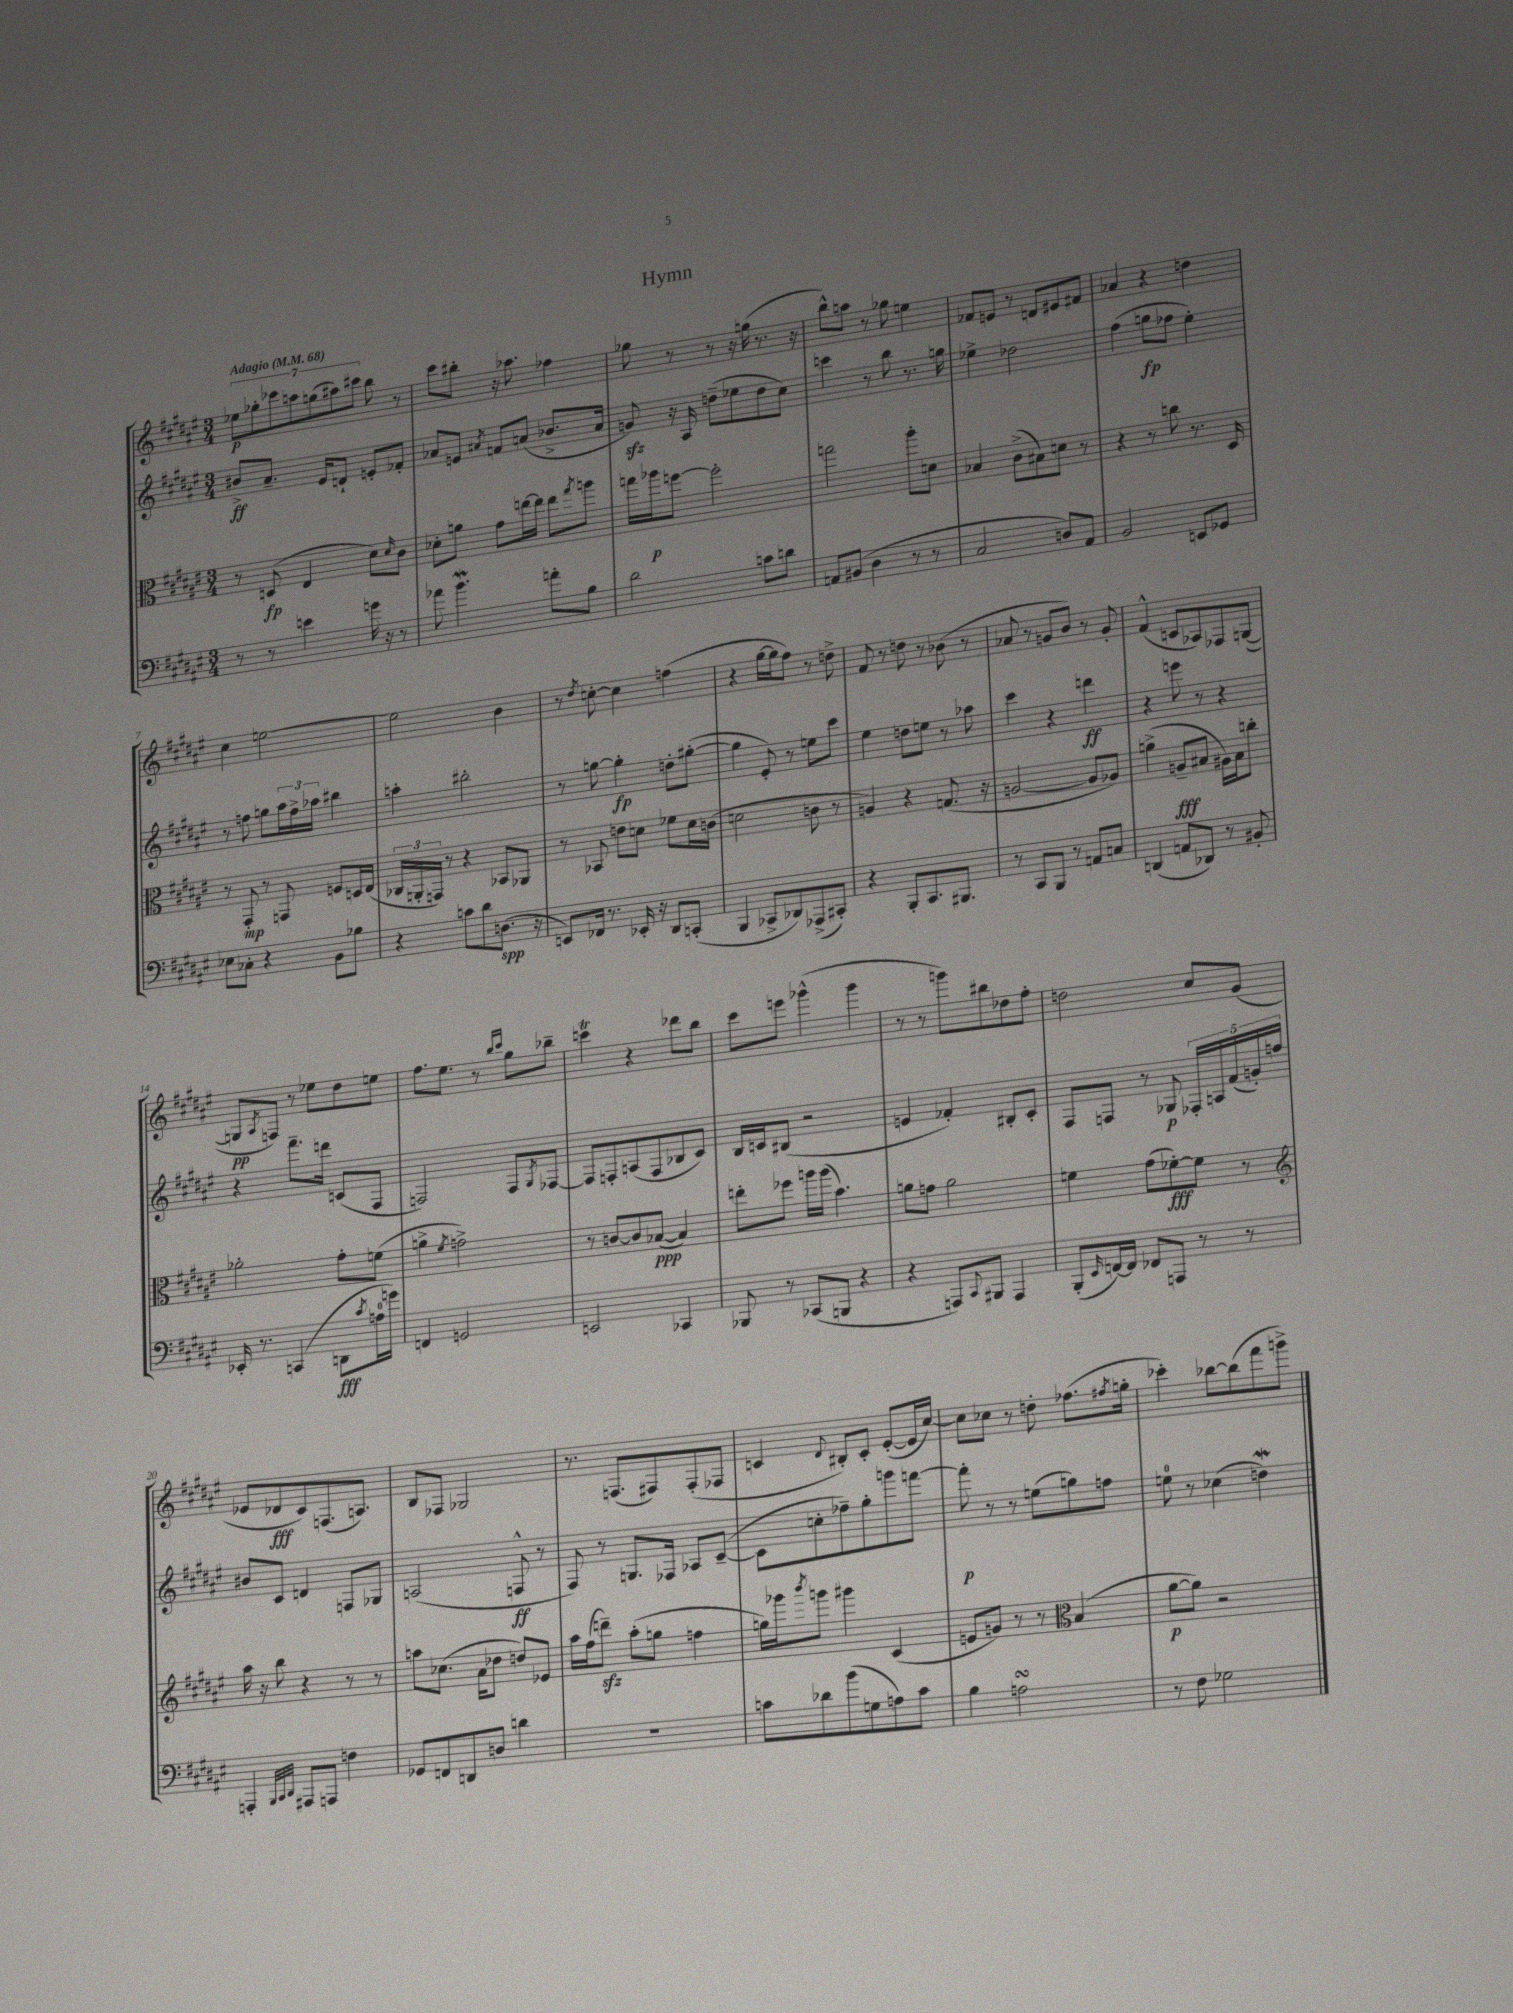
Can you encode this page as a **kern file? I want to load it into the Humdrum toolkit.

**kern	**dynam	**kern	**dynam	**kern	**dynam	**kern	**dynam
*part4	*part4	*part3	*part3	*part2	*part2	*part1	*part1
*staff4	*staff4	*staff3	*staff3	*staff2	*staff2	*staff1	*staff1
*clefF4	*	*clefC3	*	*clefG2	*	*clefG2	*
*k[f#c#g#d#a#e#]	*	*k[f#c#g#d#a#e#]	*	*k[f#c#g#d#a#e#]	*	*k[f#c#g#d#a#e#]	*
*M3/4	*	*M3/4	*	*M3/4	*	*M3/4	*
*MM68	*	*MM68	*	*MM68	*	*MM68	*
=1	=1	=1	=1	=1	=1	=1	=1
!	!	!	!	!	!	!LO:TX:a:B:t=Adagio	!
8r	.	8r	.	8b#X^/L	ff	14ee-X\L	p
.	.	.	.	.	.	14gg-X'\	.
8r	.	(8Dn/	fp	8.a#~/J	.	.	.
.	.	.	.	.	.	14ccc-X\	.
.	.	.	.	.	.	14aan\	.
4en\	.	4E#/	.	.	.	.	.
.	.	.	.	.	.	(14ggn\	.
.	.	.	.	16e#/KL	.	.	.
.	.	.	.	.	.	14aa#X\)	.
.	.	.	.	8dn`/J	.	.	.
.	.	.	.	.	.	14ccc#X\J	.
16gn\	.	8d#\L)	.	8en'/L	.	8bb\	.
16r	.	.	.	.	.	.	.
.	.	16qqd#/	.	.	.	.	.
8r	.	8c#\J	.	8f-X'/J	.	8r	.
=2	=2	=2	=2	=2	=2	=2	=2
8a-X\	.	8d-X'\L	.	8a-X/L	.	8ccc#\L	.
4.bw\	.	8an\J	.	8en/J	.	8bb#X'\J	.
.	.	.	.	8qa#X/	.	.	.
.	.	8g#\L	.	8fn/L	.	16r	.
.	.	.	.	.	.	8.aa-X\	.
.	.	[16een\L	.	(8an/J	.	.	.
.	.	16ee\JJ]	.	.	.	.	.
8an'\L	.	8ee\L	.	8.b-X^/L	.	4ff-X\	.
.	.	8qgg#/	.	.	.	.	.
8B\J	.	8aan\J	.	.	.	.	.
.	.	.	.	16a/Jk	.	.	.
=3	=3	=3	=3	=3	=3	=3	=3
2d#\	.	16ggn\LL	.	8gnzz/)	.	8gg-X\	.
.	.	16aa-X\J	p	.	.	.	.
.	.	[8ffn\J	.	16r	.	8r	.
.	.	.	.	16A#/	.	.	.
.	.	2ff'\]	.	(8ddn~\L	.	8r	.
.	.	.	.	8ee-X\	.	16r	.
.	.	.	.	.	.	(16ggn\	.
8cn\L	.	.	.	8dd\	.	8.r	.
8dn\J	.	.	.	8cc#\J)	.	.	.
.	.	.	.	.	.	16r	.
=4	=4	=4	=4	=4	=4	=4	=4
8AAn/L	.	2ggn\	.	4cccn\	.	8bb^^\L)	.
(8BB#X/J	.	.	.	.	.	8aan\J	.
4D#\	.	.	.	8r	.	8r	.
.	.	.	.	8bb\	.	8gg-X\	.
8r	.	8aa#'\L	.	8.r	.	4een\	.
8r	.	8dn\J	.	.	.	.	.
.	.	.	.	16ggn\	.	.	.
=5	=5	=5	=5	=5	=5	=5	=5
2C#/	.	4B-X/	.	4ee-X^\	.	8f-X/L	.
.	.	.	.	.	.	8en/J	.
.	.	(8c#^\L	.	2dd-X\	.	8r	.
.	.	8B#X\)	.	.	.	8dn/L	.
8Dn/L)	.	8dn\J	.	.	.	8e#X/	.
8AA#/J	.	8r	.	.	.	8f#X/J	.
=6	=6	=6	=6	=6	=6	=6	=6
2BB/	.	4r	.	(4ff#\	.	4a-X/	.
.	.	8r	.	8ggn\L	fp	4r	.
.	.	8ccn\	.	8ff-X\J	.	.	.
8EEn/L	.	8.r	.	4ee#'\)	.	4ddn\	.
8GG-X/J	.	.	.	.	.	.	.
.	.	16D#/	.	.	.	.	.
!!LO:LB:g=z
=7	=7	=7	=7	=7	=7	=7	=7
8E-X\L	.	8r	.	8r	.	4cc#\	.
8C-X'\J	.	8GG#'/	mp	8ffn\	.	.	.
4r	.	8r	.	8ggn\L	.	[2een\	.
.	.	8GGn/	.	24aa#\L	.	.	.
.	.	.	.	24ff^\	.	.	.
.	.	.	.	24aa-X\JJ	.	.	.
8BB\L	.	8Fn/L	.	4bb#X\	.	.	.
8B-X\J	.	16Dn/L	.	.	.	.	.
.	.	(16E#/JJ	.	.	.	.	.
=8	=8	=8	=8	=8	=8	=8	=8
4r	.	24C-X/LL	.	4aan'\	.	2ee\]	.
.	.	24AAn'/	.	.	.	.	.
.	.	24GGn/JJ)	.	.	.	.	.
.	.	8r	.	.	.	.	.
8cn\L	.	4r	.	2bb#X'\	.	.	.
8d#\	.	.	.	.	.	.	.
(8.Dn\J	spp	8BB-X/L	.	.	.	4b\	.
.	.	8AA-X/J	.	.	.	.	.
16r	.	.	.	.	.	.	.
=9	=9	=9	=9	=9	=9	=9	=9
8EEn/L)	.	8r	.	8r	.	8r	.
.	.	.	.	.	.	8qdd#/	.
16FF-X/Jk	.	8BB-X/	.	[8ggn\	.	[8ccn'\	.
8.r	.	.	.	.	.	.	.
.	.	8en\L	.	4gg'\]	fp	4cc\]	.
16EE-X'/	.	8dn\J	.	.	.	.	.
16r	.	.	.	.	.	.	.
8DD#/L	.	8f-X\L	.	8ddn'\L	.	(4ffn\	.
(8CCn'/J	.	16d\L	.	([8gg#X'\J	.	.	.
.	.	(16cn\JJ	.	.	.	.	.
=10	=10	=10	=10	=10	=10	=10	=10
4BBB/	.	2dn\	.	4gg#\]	.	4r	.
8CC-X^/L	.	.	.	8e#'/)	.	[16gg#\LL	.
.	.	.	.	.	.	16gg#\J]	.
8DD-X/)	.	.	.	8r	.	8ff#\J)	.
(8AAA-X^/	.	8cn\	.	8een\L	.	8r	.
8CC#X'/J)	.	8r	.	8ccc#\J	.	8ddn^\	.
=11	=11	=11	=11	=11	=11	=11	=11
4r	.	4An/)	.	4ee#\	.	8f#/	.
.	.	.	.	.	.	8r	.
8BBB'/L	.	4r	.	8ddn\L	.	8ddn\	.
8.CC#/	.	.	.	8een\J	.	8r	.
.	.	(8.Gn/	.	8r	.	(8b-X\	.
8.BBB#X/J	.	.	.	.	.	.	.
.	.	.	.	8aa-X\	.	8r	.
.	.	16r	.	.	.	.	.
=12	=12	=12	=12	=12	=12	=12	=12
8r	.	[2An/	.	4ccc#\	.	8a-X/	.
8CC#/L	.	.	.	.	.	8r	.
8BBB/J	.	.	.	4r	.	8gn/L	.
8r	.	.	.	.	.	8b/J)	.
8AAn/L	.	8A/L]	.	4dddn\	ff	8r	.
8Cn/J	.	8A-X/J)	.	.	.	8g'/	.
=13	=13	=13	=13	=13	=13	=13	=13
(4DDn/	.	(4an^\	.	4r	.	(4f#^^/	.
8AAn/L	.	8An~/L	fff	8eeen\	.	8cn/L	.
8DD-X/J)	.	8B#X/J	.	8r	.	8A-X/)	.
8r	.	16A#X\LL)	.	4r	.	8F-X/	.
.	.	16B#\J	.	.	.	.	.
8BB#X'/	.	8ccn'\J	.	.	.	([8Gn/J	.
!!LO:LB:g=z
=14	=14	=14	=14	=14	=14	=14	=14
16EE-X'/	.	2a-X'\	.	4r	.	8Gn/L]	pp
8.r	.	.	.	.	.	.	.
.	.	.	.	.	.	8qA#/	.
.	.	.	.	.	.	8Fn/J)	.
(4CCn/	.	.	.	8.fff#~\L	.	8r	.
.	.	.	.	.	.	8ee-X\L	.
.	.	.	.	16dddn\Jk	.	.	.
8DDn\L	fff	8g#'\L	.	(8cn/L	.	8dd#\	.
8qc#/	.	.	.	.	.	.	.
16An\L	.	(8fn\J	.	8F#/J	.	8een\J	.
16gn\JJ)	.	.	.	.	.	.	.
=15	=15	=15	=15	=15	=15	=15	=15
4FFn/	.	4an^\	.	2Fn/)	.	8.ff#\L	.
.	.	.	.	.	.	8.ee#\J	.
.	.	8qf#/	.	.	.	.	.
2GGn/	.	2gn^\)	.	.	.	.	.
.	.	.	.	.	.	8r	.
.	.	.	.	.	.	16qqbb/LL	.
.	.	.	.	.	.	16qqccc#/JJ	.
.	.	.	.	8F/L	.	8gg#\L	.
.	.	.	.	8qG#/	.	.	.
.	.	.	.	[8F-X/J	.	8bb-X~\J	.
=16	=16	=16	=16	=16	=16	=16	=16
2EEn/	.	8r	.	8F-/L]	.	4cccnT\	.
.	.	[8cn/L	.	8Fn'/	.	.	.
.	.	8c/]	.	(8An/	.	4r	.
.	.	([8B-X/J	ppp	8F/	.	.	.
4CC-X/	.	4B-/])	.	8B-X/	.	8ddd-X\L	.
.	.	.	.	8c#/J)	.	8bb\J	.
=17	=17	=17	=17	=17	=17	=17	=17
8BBB-X/	.	8een'\L	.	16B/LL	.	8ccc#\L	.
.	.	.	.	16cn/J	.	.	.
8r	.	8ff-X\J	.	(8B#X/J	.	8eeen\J	.
(8CC-X/L	.	16aan\LL	.	2r	.	(4ggg-X^^\	.
.	.	(16aa\JJ	.	.	.	.	.
8BBBn/J	.	4.b\)	.	.	.	.	.
4r	.	.	.	.	.	4ggg-\	.
=18	=18	=18	=18	=18	=18	=18	=18
4r	.	8an\L	.	4en/	.	8r	.
.	.	8gn\J	.	.	.	8r	.
8AAAn/L)	.	2a\	.	4f-X'/)	.	8gggn\L)	.
8qqCC#/	.	.	.	.	.	.	.
8BBB#X/J	.	.	.	.	.	8bb#X\	.
4AAA/	.	.	.	8B#X'/L	.	8dd-X\	.
.	.	.	.	8c#'/J	.	8ff#'\J	.
=19	=19	=19	=19	=19	=19	=19	=19
(8BBB'/L	.	4fn\	.	8F#/L	.	2ddn\	.
16qqEE#/	.	.	.	.	.	.	.
[16FFn/L)	.	.	.	8Fn/J	.	.	.
16FF/JJ]	.	.	.	.	.	.	.
8FF-X/L	.	(8g#\L	.	8r	.	.	.
8AAAn/J	.	[8f-X'\)	fff	8G-X/	p	.	.
8r	.	8f-\J]	.	20F-X'/LL	.	8cc#/L	.
.	.	.	.	20An/	.	.	.
.	.	.	.	(20f#/	.	.	.
8r	.	8r	.	.	.	(8g#/J	.
.	.	.	.	20gn'/)	.	.	.
.	.	.	.	20ffn/JJ	.	.	.
!!LO:LB:g=z
=20	=20	=20	=20	=20	=20	=20	=20
*	*	*clefG2	*	*	*	*	*
4AAAn'/	.	16aa#\	.	8b#X/L	.	8e-X/L	.
.	.	16r	.	.	.	.	.
.	.	8bb\	.	8c#/J	.	8d-X/	fff
32qqBBB/LLL	.	.	.	.	.	.	.
32qqCC#/	.	.	.	.	.	.	.
32qqDD#/JJJ	.	.	.	.	.	.	.
8AAA#X/L	.	4r	.	4dn/	.	8c#/)	.
8AAAn/J	.	.	.	.	.	(8.Fn/	.
4Fn\	.	8r	.	8Fn/L	.	.	.
.	.	.	.	.	.	8.An/J)	.
.	.	8r	.	8G-X/J	.	.	.
=21	=21	=21	=21	=21	=21	=21	=21
8GG-X/L	.	8aan\L	.	(2An/	.	8B/L	.
8FFn/	.	(8.cc-X\J	.	.	.	8F-X/J	.
8DDn/	.	.	.	.	.	2G-X/	.
.	.	16a#\KL	.	.	.	.	.
8Dn/J	.	8dd-X\J	.	.	.	.	.
4dn\	.	8ddn/L)	.	8Fn^^/	ff	.	.
.	.	8e-X/J	.	8r	.	.	.
=22	=22	=22	=22	=22	=22	=22	=22
2.r	.	16aa#\LL	.	8F#/)	.	8.r	.
.	.	(16ff#\J	.	.	.	.	.
.	.	8dddnzz~\J)	.	8r	.	.	.
.	.	.	.	.	.	(8.Fn/L	.
.	.	(8aa#'\L	.	8.Gn/L	.	.	.
.	.	8ggn\J	.	.	.	8F#X/)	.
.	.	.	.	16F-X/Jk	.	.	.
.	.	4ffn\	.	8A-X/L	.	(8F#'/	.
.	.	.	.	([8c#~/J	.	8F-X/J	.
=23	=23	=23	=23	=23	=23	=23	=23
8cn\L	.	16ggn\LL)	.	8c#\L]	.	4cn/	.
.	.	16ggg-X\J	.	.	.	.	.
.	.	8qbbb/	.	.	.	.	.
8d-X\	.	8gggn\J	.	8ccn'\	.	.	.
.	.	.	.	.	.	8qqd#/	.
(8b\	.	4ggg#X\	.	8ff-X~\)	.	8B#X'/L)	.
8Gn\	.	.	.	8gg#'\	.	8c'/J	.
8An\)	.	(4c#/	.	8gggn\	.	([8e#'/L	.
8c\J	.	.	.	[8fffn\J	.	16e#/L]	.
.	.	.	.	.	.	[16cc#/JJ)	.
=24	=24	=24	=24	=24	=24	=24	=24
4B\	.	8en/L	.	8fff'\]	p	8cc#\L]	.
.	.	8gn/J)	.	8r	.	8cc-X\J	.
2AnsSSs\	.	8r	.	8r	.	8r	.
.	.	8r	.	(8een\L	.	8ddn'\	.
*	*	*clefC3	*	*	*	*	*
.	.	(4B/	.	8ggn\)	.	(8.ff-X\L	.
.	.	.	.	8ffn\J	.	.	.
.	.	.	.	.	.	8qff#X/	.
.	.	.	.	.	.	16ggn'\Jk	.
=25	=25	=25	=25	=25	=25	=25	=25
8r	.	[8a#\L	p	8een\	.	4ccc-X'\)	.
8F#\	.	8a#\J])	.	8r	.	.	.
2G-X\	.	2r	.	(4cc-X\	.	[8bb-X\L	.
.	.	.	.	.	.	(8bb-\]	.
.	.	.	.	4ddnw\)	.	8fff#\	.
.	.	.	.	.	.	8gggn^\J)	.
==	==	==	==	==	==	==	==
*-	*-	*-	*-	*-	*-	*-	*-
